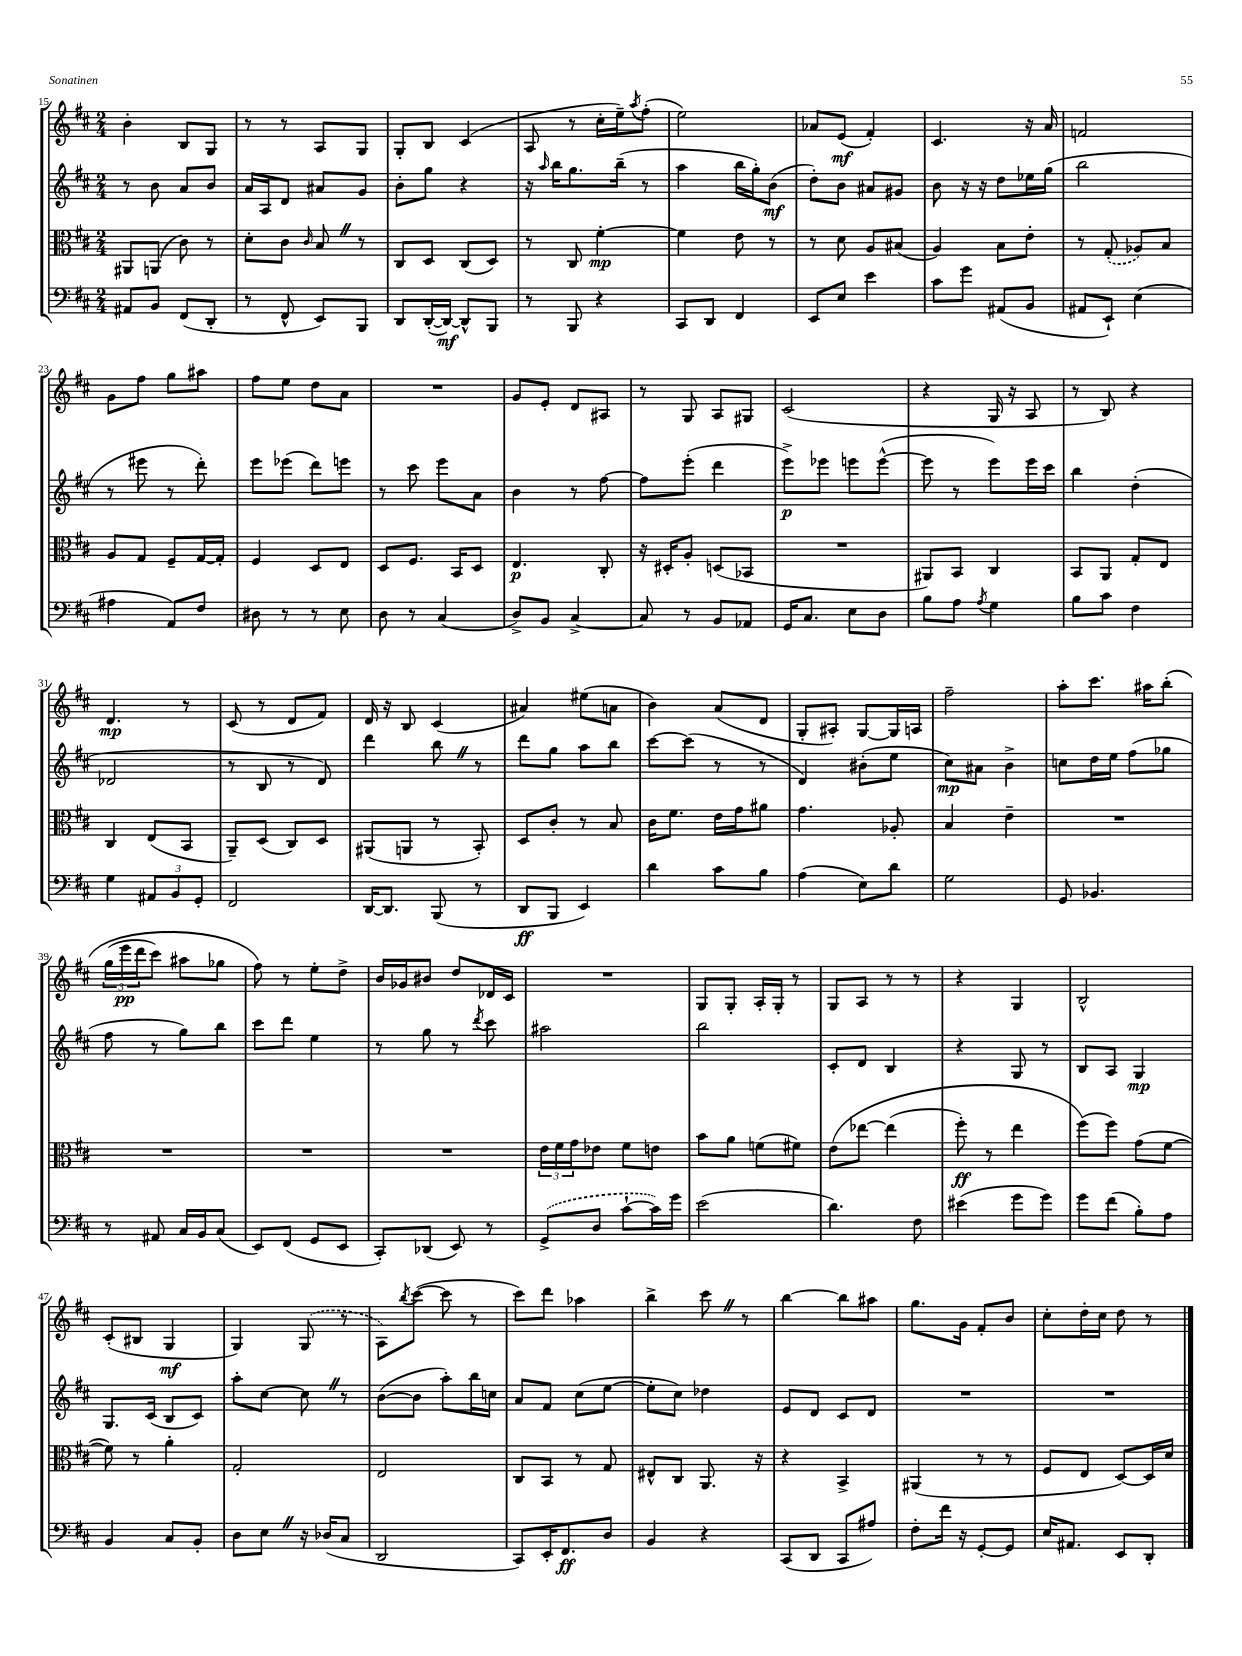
<<
\new StaffGroup <<
\new Staff = "s0" {
    \clef treble \key d \major \numericTimeSignature \time 2/4
    b'4-. b8 g8 |
    r8 r8 a8 g8 |
    g8-. b8 cis'4( |
    a8 r8 cis''16-. e''16--) \acciaccatura { a''8 } fis''8-.( |
    e''2) |
    aes'8 e'8\mf( fis'4-.) |
    cis'4. r16 a'16 |
    f'2 |
    g'8 fis''8 g''8 ais''8 |
    fis''8 e''8 d''8 a'8 |
    R2 |
    g'8 e'8-. d'8 ais8 |
    r8 g8 a8 gis8 |
    cis'2( |
    r4 g16 r16 a8 |
    r8 b8) r4 |
    d'4.\mp r8 |
    cis'8( r8 d'8 fis'8) |
    d'16 r16 b8 cis'4( |
    ais'4) eis''8( a'8 |
    b'4) a'8( d'8 |
    g8-. ais8-.) g8~ g16 a16 |
    fis''2-- |
    a''8-. cis'''8. ais''16 b''8-.\( |
    \tuplet 3/2 { g''16( e'''16\pp d'''16 } cis'''8) ais''8 ges''8 |
    fis''8\) r8 e''8-. d''8-> |
    b'16 ges'16 bis'8 d''8 des'16 cis'16 |
    R2 |
    g8 g8-. a16-. g16-. r8 |
    g8 a8 r8 r8 |
    r4 g4 |
    b2-^ |
    cis'8-.( bis8 g4\mf |
    g4) \once \slurDashed g8( r8 |
    a8) \acciaccatura { b''8 } cis'''8~( cis'''8 r8 |
    cis'''8) d'''8 aes''4 |
    b''4-> cis'''8 \once \override BreathingSign.text = \markup { \musicglyph "scripts.caesura.straight" } \breathe r8 |
    b''4~ b''8 ais''8 |
    g''8. g'16 fis'8-. b'8 |
    cis''8-. d''16-. cis''16 d''8 r8 \bar "|." |
}
\new Staff = "s1" {
    \clef treble \key d \major \numericTimeSignature \time 2/4
    r8 b'8 a'8 b'8 |
    a'16 a16 d'8 ais'8 g'8 |
    b'8-. g''8 r4 |
    r16 \grace { a''16 } b''16 g''8. b''16--( r8 |
    a''4 b''16 g''16-.) b'8\mf( |
    d''8-.) b'8 ais'8 gis'8 |
    b'8 r16 r16 d''8 ees''16 g''16( |
    b''2 |
    r8 eis'''8 r8 d'''8-.) |
    e'''8 ees'''8( d'''8) e'''8 |
    r8 cis'''8 e'''8 a'8 |
    b'4 r8 fis''8~ |
    fis''8 e'''8-.( d'''4 |
    e'''8->\p) ees'''8 e'''8 e'''8~-^( |
    e'''8 r8 e'''8) e'''16 cis'''16 |
    b''4 d''4-.( |
    des'2 |
    r8 b8 r8 d'8) |
    d'''4 b''8 \once \override BreathingSign.text = \markup { \musicglyph "scripts.caesura.straight" } \breathe r8 |
    d'''8 g''8 a''8 b''8 |
    cis'''8~ cis'''8( r8 r8 |
    d'4) bis'8-.( e''8 |
    cis''8\mp) ais'8 b'4-> |
    c''8 d''16 e''16 fis''8( ges''8 |
    fis''8 r8 g''8) b''8 |
    cis'''8 d'''8 e''4 |
    r8 g''8 r8 \acciaccatura { d'''8 } cis'''8 |
    ais''2 |
    b''2 |
    cis'8-. d'8 b4 |
    r4 g8 r8 |
    b8 a8 g4\mp |
    g8. cis'16( b8 cis'8) |
    a''8-. cis''8~ cis''8 \once \override BreathingSign.text = \markup { \musicglyph "scripts.caesura.straight" } \breathe r8 |
    b'8~( b'8 a''8-.) b''16 c''16 |
    a'8 fis'8 cis''8( e''8~ |
    e''8-. cis''8) des''4 |
    e'8 d'8 cis'8 d'8 |
    R2 |
    R2 \bar "|." |
}
\new Staff = "s2" {
    \clef alto \key d \major \numericTimeSignature \time 2/4
    ais,8 a,8( cis'8) r8 |
    d'8-. cis'8 \grace { cis'16 } b8 \once \override BreathingSign.text = \markup { \musicglyph "scripts.caesura.straight" } \breathe r8 |
    cis8 d8 cis8( d8) |
    r8 cis8 fis'4~-.\mp |
    fis'4 e'8 r8 |
    r8 d'8 a8 bis8( |
    a4) b8 e'8-. |
    r8 \once \slurDashed g8-.( aes8) b8 |
    a8 g8 fis8-- g16~ g16-. |
    fis4 d8 e8 |
    d8 fis8. b,16 d8 |
    e4.\p cis8-. |
    r16 dis16-. a8-. d8( bes,8 |
    R2 |
    ais,8) b,8 cis4 |
    b,8 a,8 g8-. e8 |
    cis4 e8( b,8 |
    a,8--) d8( cis8) d8 |
    ais,8( a,8 r8 b,8-.) |
    d8 cis'8-. r8 b8 |
    cis'16 fis'8. e'16 g'16 ais'8 |
    g'4. aes8-. |
    b4 e'4-- |
    R2 |
    R2 |
    R2 |
    R2 |
    \tuplet 3/2 { e'16 fis'16 g'16 } ees'8 fis'8 e'8 |
    b'8 a'8 f'8( fis'8) |
    e'8\( ees''8~ ees''4( |
    fis''8-.\ff) r8 e''4 |
    fis''8(\) fis''8) g'8( fis'8~ |
    fis'8) r8 a'4-. |
    g2-. |
    e2 |
    cis8 b,8 r8 g8 |
    eis8-^ cis8 a,8. r16 |
    r4 b,4-> |
    ais,4( r8 r8 |
    fis8 e8 d8~) d16 d'16 \bar "|." |
}
\new Staff = "s3" {
    \clef bass \key d \major \numericTimeSignature \time 2/4
    ais,8 b,8 fis,8( d,8-. |
    r8 fis,8-^ e,8) b,,8 |
    d,8 d,16~-.( d,16~\mf) d,8-^ b,,8 |
    r8 b,,8 r4 |
    cis,8 d,8 fis,4 |
    e,8 e8 e'4 |
    cis'8 g'8 ais,8( b,8 |
    ais,8 e,8-!) e4( |
    ais4 a,8) fis8 |
    dis8 r8 r8 e8 |
    d8 r8 cis4( |
    d8->) b,8 cis4~-> |
    cis8 r8 b,8 aes,8 |
    g,16 cis8. e8 d8 |
    b8 a8 \acciaccatura { a8 } g4 |
    b8 cis'8 fis4 |
    g4 \tuplet 3/2 { ais,8 b,8 g,8-. } |
    fis,2 |
    d,16~ d,8. b,,8( r8 |
    d,8\ff b,,8 e,4) |
    d'4 cis'8 b8 |
    a4( e8) d'8 |
    g2 |
    g,8 bes,4. |
    r8 ais,8 cis16 b,16 cis8( |
    e,8) fis,8( g,8 e,8 |
    cis,8-.) des,8( e,8) r8 |
    \once \slurDashed g,8->( d8 cis'8~-! cis'16) g'16 |
    e'2( |
    d'4.) fis8 |
    eis'4( g'8 g'8) |
    g'8 fis'8( b8-.) a8 |
    b,4 cis8 b,8-. |
    d8 e8 \once \override BreathingSign.text = \markup { \musicglyph "scripts.caesura.straight" } \breathe r16 des16( cis8 |
    d,2 |
    cis,8) e,16-. fis,8.\ff d8 |
    b,4 r4 |
    cis,8( d,8 cis,8 ais8) |
    fis8-. fis'16 r16 g,8~-. g,8 |
    e16 ais,8. e,8 d,8-. \bar "|." |
}
>>
>>
\layout { \context { \Score currentBarNumber = #15 } }
